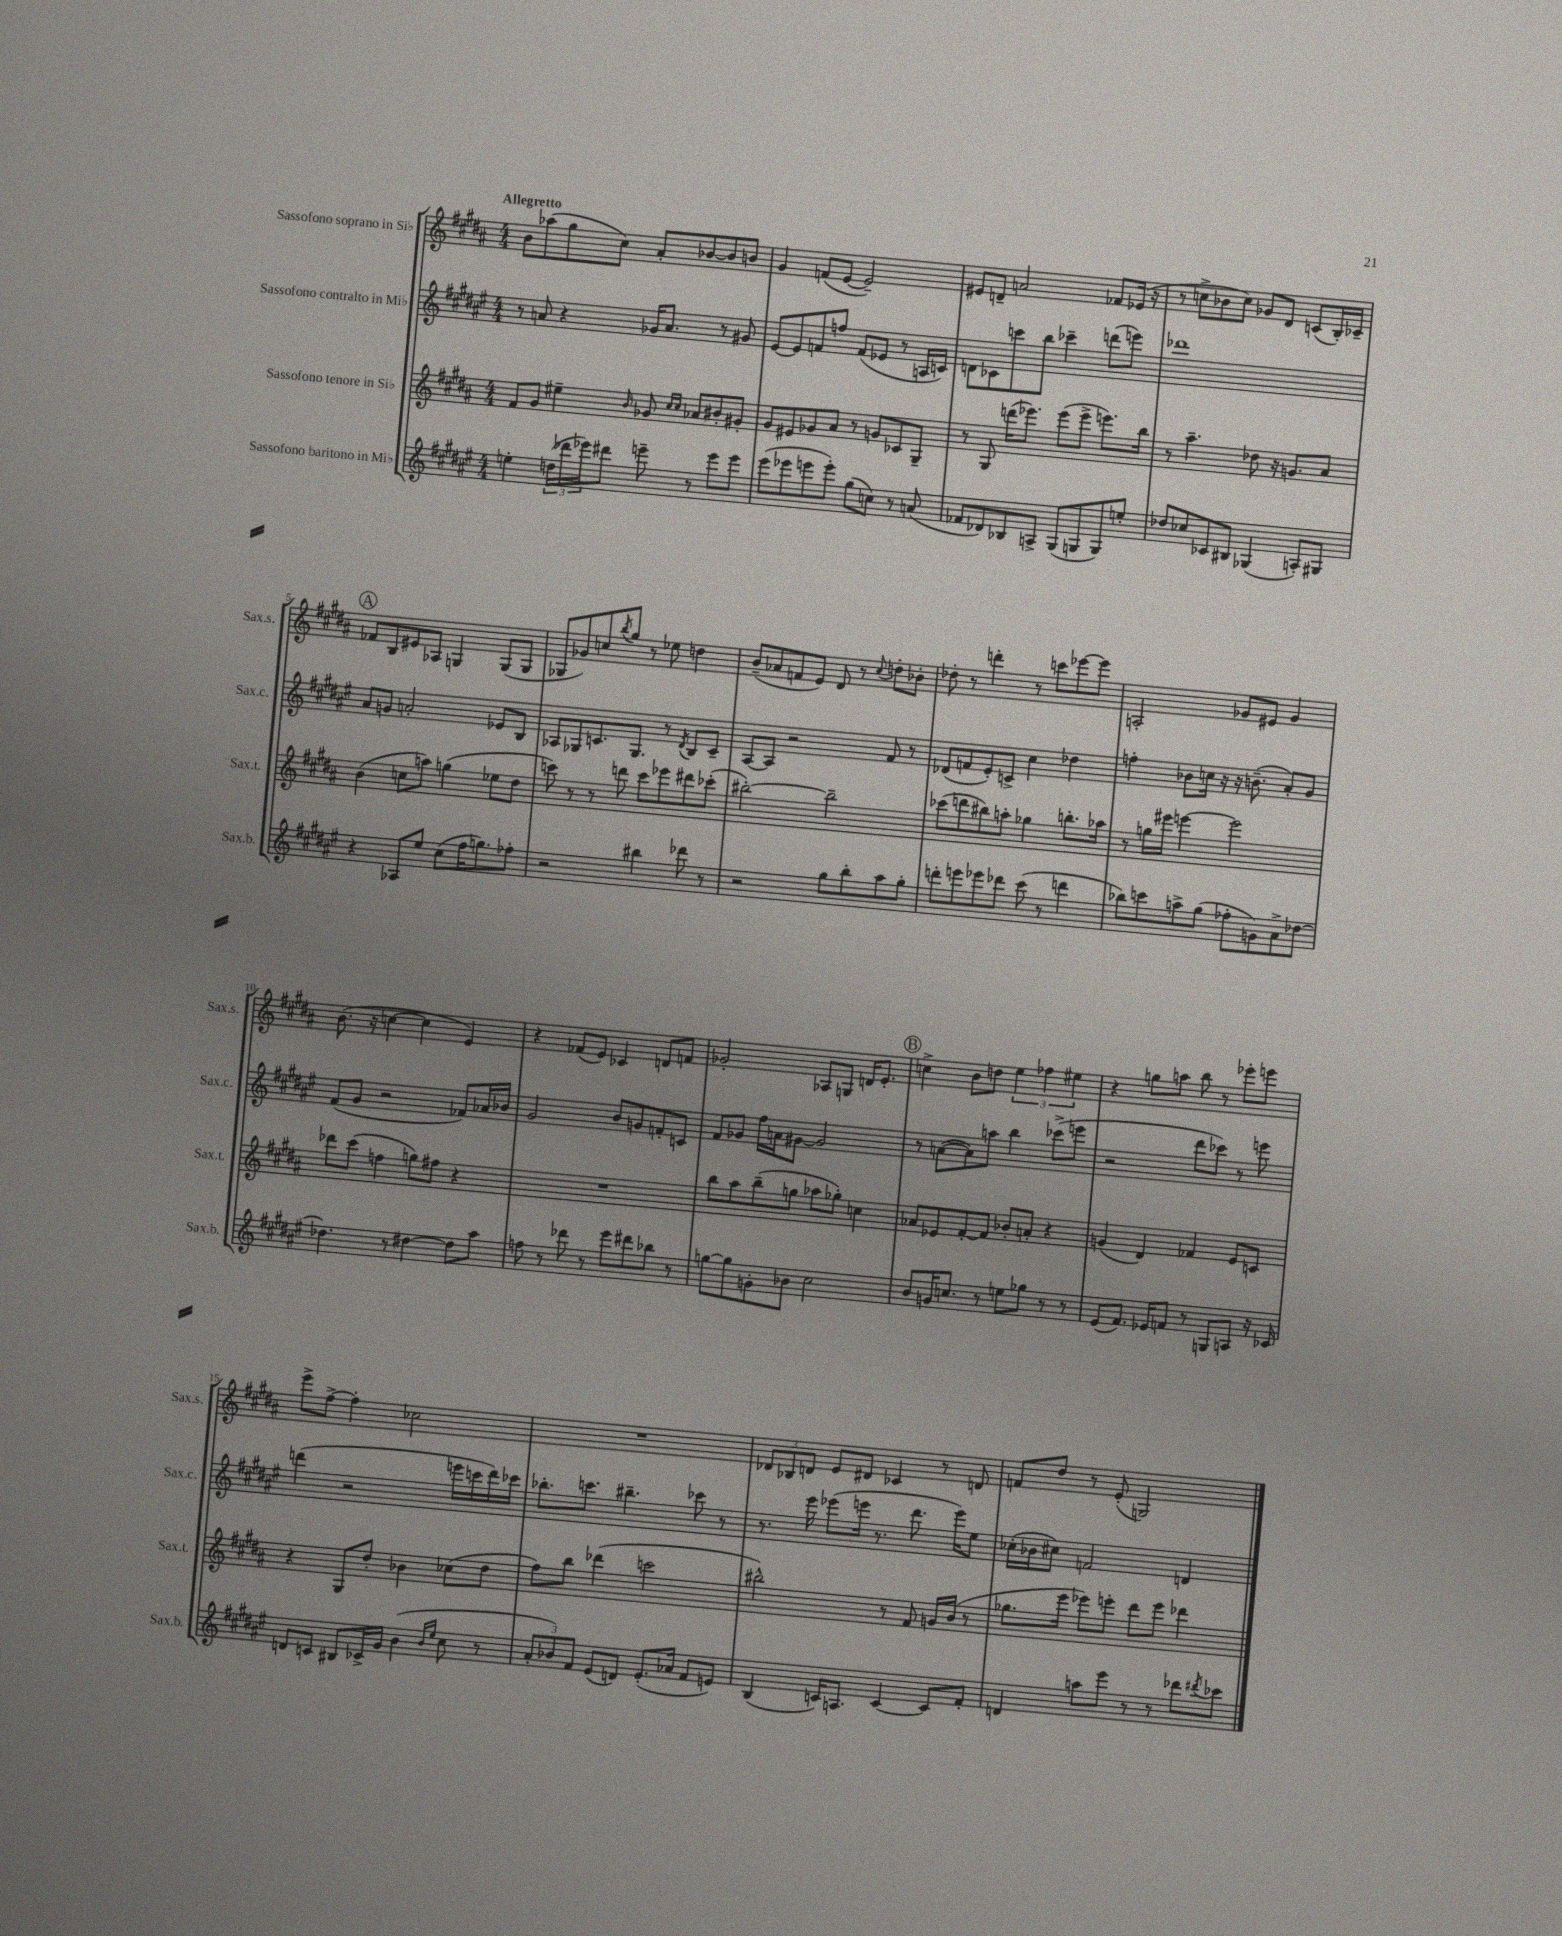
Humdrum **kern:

**kern	**kern	**kern	**kern
*staff4	*staff3	*staff2	*staff1
*clefG2	*clefG2	*clefG2	*clefG2
*k[f#c#g#d#a#e#]	*k[f#c#g#d#a#]	*k[f#c#g#d#a#e#]	*k[f#c#g#d#a#]
*M4/4	*M4/4	*M4/4	*M4/4
4ee'	8f#	8r	8b
.	8g#	8a	(8aa-
(24dd	4ee#~	4r	8gg#
24ddd-	.	.	.
24eee-)	.	.	.
8ddd#	.	.	8cc#)
.	16qqb	.	.
8eee~	8g-	16g-	8a#'
.	.	8.a	.
.	16qqcc#	.	.
.	16qqcc#	.	.
8r	8a-	.	[8b-
8eee	8b#'	8r	8b-]
8eee	8g#'	8g#	8b
=	=	=	=
(8eee#	8g#	[8e#	4g#
8eee-	8e#	8e#]	.
8eee	8g-	8f	(8f
8eee')	8a#	8ff	[8e
(8gg#	8r	(8f	2e~])
8cc)	8g	8e-	.
8r	8c-	8r	.
(8a	8G#~	16A	.
.	.	16c)	.
=	=	=	=
8f-	8r	8d	8e#
8d-)	8G#	8c-	8d~
8B-	(16ddd	8ccc	2a
.	8.eee-)	.	.
8A^	.	8bb	.
(8G#	(8eee-	4ccc-~	.
8G	8eee-^	.	.
8G)	8.eee)	(8ddd	8f-
8ee'	.	8eee)	(16e-
.	16bb	.	16r
=	=	=	=
8dd-	8r	1ddd-	8r
8cc-	4.aa#~	.	8cc^
8c-	.	.	8b-
8B#	.	.	8cc)
(4G-	8dd-	.	8g-
.	16r	.	8d#
.	8.g	.	.
8A')	.	.	(8c
8G#	8a#	.	16B')
.	.	.	16c-~
=	=	=	=
4r	(4b	8a#	8f-
.	.	8g	8B
8A-	8cc	2a'	8e#
8ee#	8aa)	.	8A-
(8cc#	(4gg	.	4G
16ff#	.	.	.
8.gg)	.	.	.
.	8ee-	8e-	(8G
8ff-'	8dd#	8B	8G
=	=	=	=
2r	8ccc)	8A-	8G-
.	8r	8G-	8g-)
.	8r	8.c	8cc
.	.	.	8qbb
.	8ddd	.	8gg#
.	.	8.G-	.
4bb#	8ccc	.	8r
.	8eee-	8r	8ee-
.	.	8qd#	.
8ddd-	8ddd#	8B	4dd
8r	(8ccc-'	8c~	.
=	=	=	=
2r	[2bb#')	[8A#	(8b~
.	.	8A#]	8a-
.	.	2r	8f
.	.	.	8e)
8gg#	2bb#~]	.	8d#
8bb'	.	.	8r
.	.	.	8qqcc#
8aa#	.	8f#	8dd'
8gg#'	.	8r	8b-'
=	=	=	=
8ddd'	(8ccc-	(8d-	8dd-'
8eee	8ddd	8f	8r
8eee-	8bb#)	8e#')	4ddd'
8ddd-	8aa'	8c^	.
(8ccc#	4gg-	4cc#	8r
8r	.	.	8ccc
4ddd	8.bb'	4dd-	[8eee-
.	.	.	8eee-]
.	16aa-	.	.
=	=	=	=
8bb-)	8r	4ff'	2A'
8ccc	16gg	.	.
.	16eee#	.	.
8aa^	[4eee	8b-	.
(8gg#	.	16cc	.
.	.	16r	.
8ff-'	2eee]	16r	8g-
.	.	(8.b~	.
8g)	.	.	8e#
8a#^	.	8a#')	4g-
[8dd-	.	8g#	.
=	=	=	=
4.dd-]	8ddd-	(8f#	(8.b
.	(8ccc#	8g#	.
.	.	.	16r
.	4ff	2r	[4cc
8r	.	.	.
[4dd#	8gg)	.	4cc]
.	8ff#	.	.
8dd#]	4r	8f-)	4e)
8aa#	.	16a-	.
.	.	16b-	.
=	=	=	=
8ff	1r	2g#	4r
8r	.	.	.
8ddd-	.	.	(8f-
8r	.	.	8e)
8eee#	.	8b	4c-
8ddd#	.	8g	.
8bb-	.	8f'	8d
8r	.	8c	8f
=	=	=	=
[8gg	8bb	8f#	2g-'
8gg]	8aa#	8g-	.
8g'	(8bb~	16ff#	.
.	.	16a	.
8b-	8gg	[8g#	.
2cc#	8aa-	2g#]	8A-
.	8gg-')	.	8G
.	4cc	.	16d
.	.	.	8.e'
=	=	=	=
8b	8a-	8r	4cc^
16g	8e-	([8a	.
8.cc	.	.	.
.	[8f#'	8a])	8b
8r	8f#]	8aa	8dd
8ee	8b-'	4bb	6ee
8gg-	8a'	.	.
.	.	.	6ff-
8r	4r	(8ccc-^	.
.	.	.	6ee#
8r	.	8eee	.
=	=	=	=
(8e#	(4g	2r	4r
8.f#)	.	.	.
.	4d#)	.	8gg
16e-	.	.	.
8f	.	.	8aa
8r	4f-	8ddd#	8bb
8G	.	8ccc-)	8r
8A	8e	8r	8eee-'
16r	8c	8eee	8eee
16c-	.	.	.
=	=	=	=
8d	4r	(4ddd	8eee^
8c	.	.	[8ff#^
8B#	8G#	2r	4ff#']
16c-^	8dd#'	.	.
16g#	.	.	.
(4b	4b-	.	2cc-
16qqb	.	.	.
16qqee#	.	.	.
8cc#	(8cc-	16eee	.
.	.	16ccc	.
8r	8dd#	16ddd)	.
.	.	16ccc-	.
=	=	=	=
12a#'	8ff#)	8.bb-'	1r
12b-)	.	.	.
.	8bb	.	.
12f#	.	.	.
.	.	8.ccc	.
(8e#	(4ddd-	.	.
8d)	.	4.bb#~	.
(8.e#'	2ccc	.	.
16a-	.	.	.
8f#	.	8ccc-	.
8e)	.	8r	.
=	=	=	=
(4B	2bb#^^)	8.r	12d-
.	.	.	12B-
.	.	.	12d
.	.	16eee#	.
16c)	.	(8eee-	8e
8.A	.	.	.
.	.	16eee	8d#
.	.	8.r	.
[4c	8r	.	4c-
.	8f#	8.ddd#	.
8c]	16g	.	8r
.	(16b	16eee)	.
8f#'	8r	8ee#	8d
=	=	=	=
4d	8.gg-	(16cc-'	8f
.	.	16b-	.
.	.	8cc#)	8dd#
.	16eee	.	.
8aa	8eee-)	2f	8r
8eee#	8eee'	.	(8e'
8r	8ddd#	.	2G)
8r	8eee	.	.
8ddd-	4ddd-	4d	.
8qddd#	.	.	.
8ccc-	.	.	.
==	==	==	==
*-	*-	*-	*-
